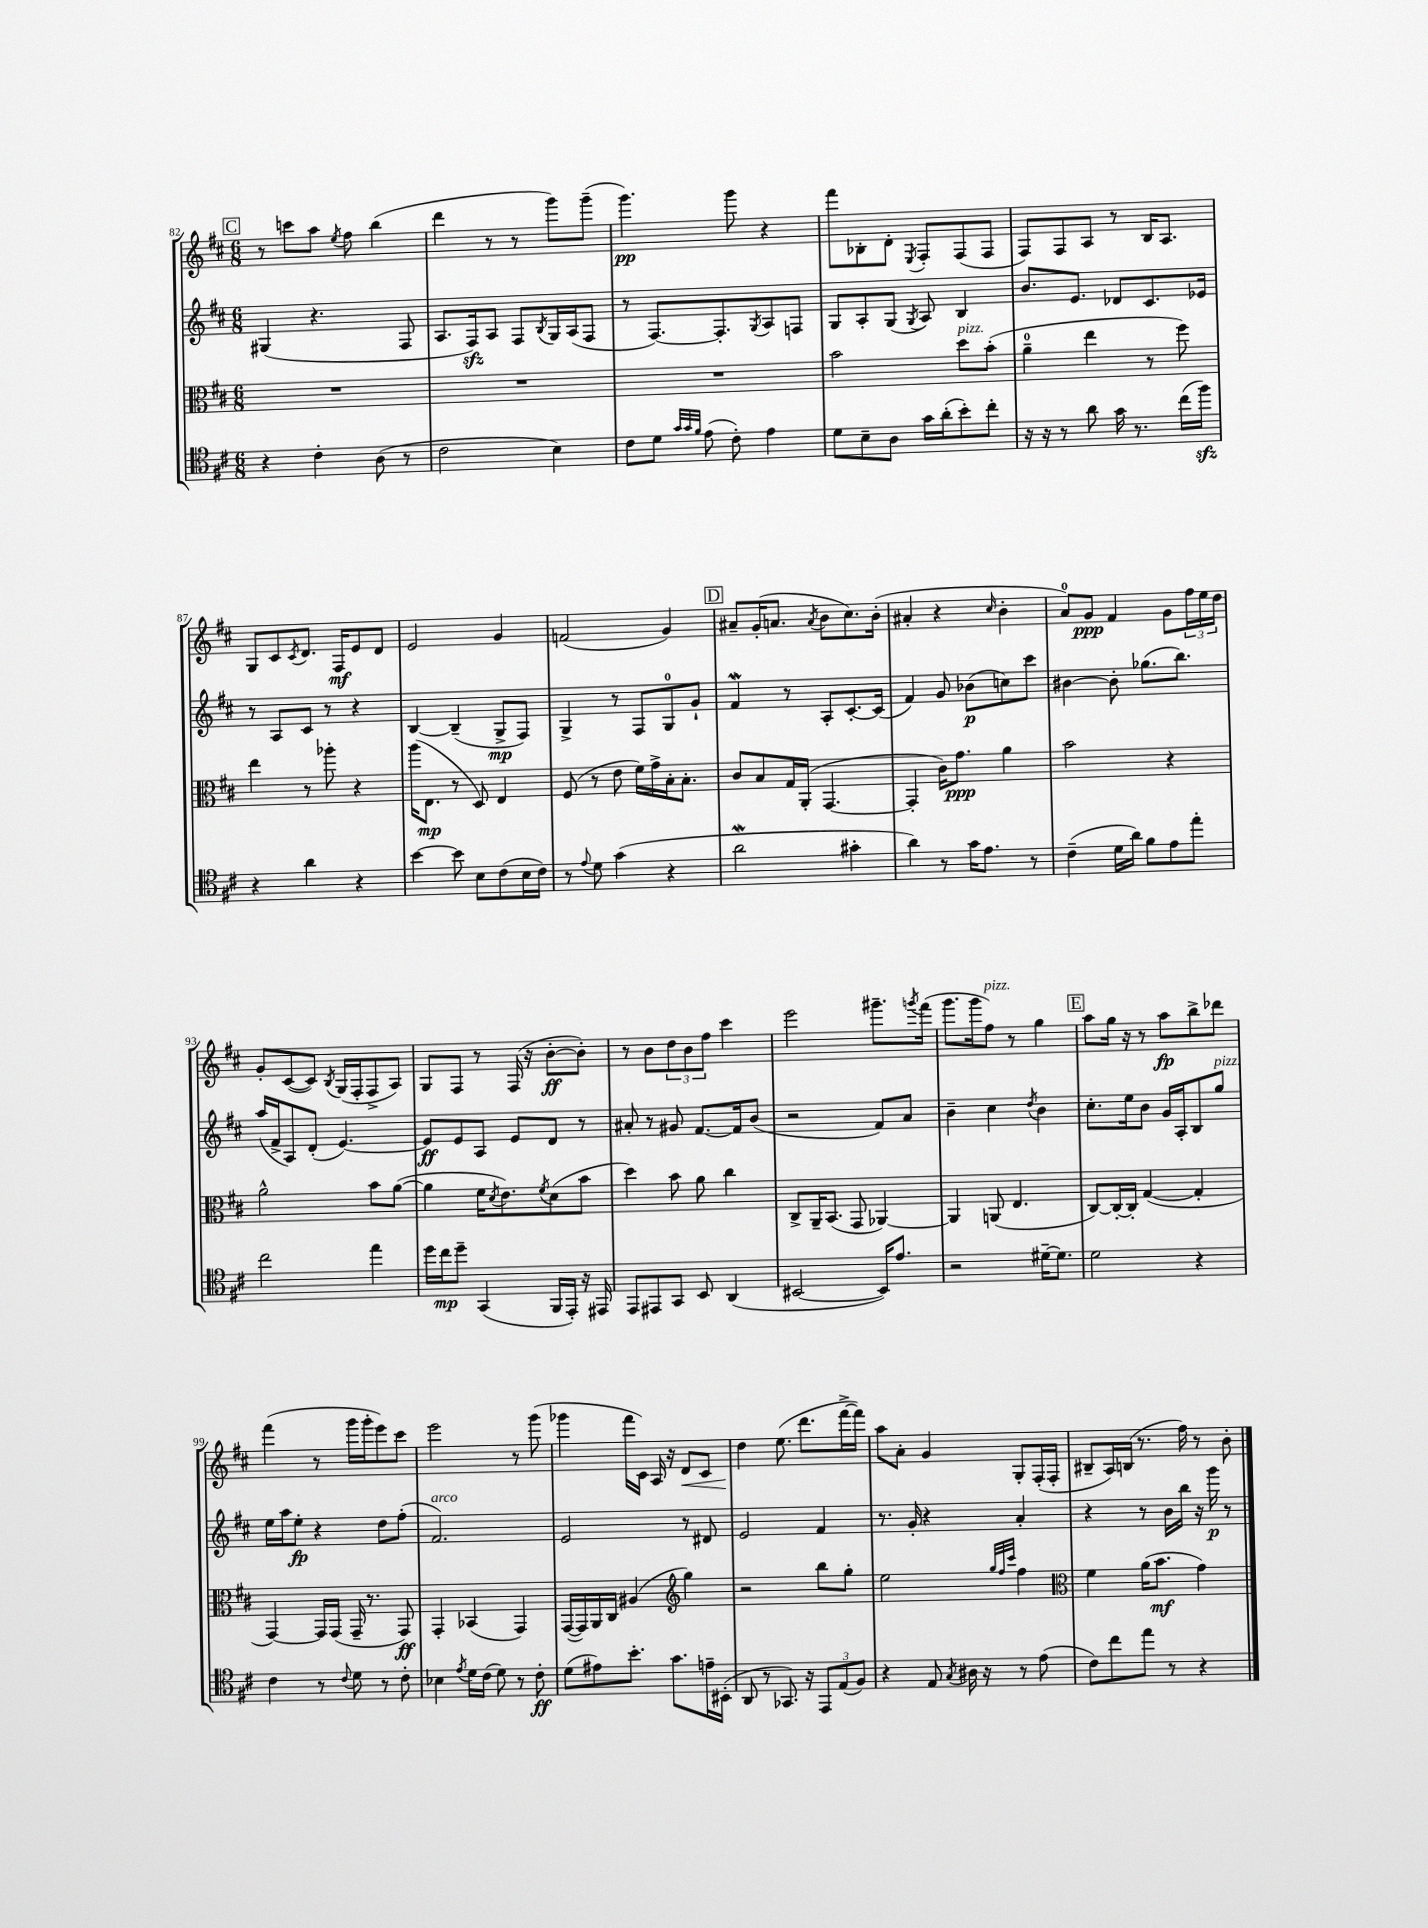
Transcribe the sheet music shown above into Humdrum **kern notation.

**kern	**kern	**kern	**kern
*staff4	*staff3	*staff2	*staff1
*clefC4	*clefC3	*clefG2	*clefG2
*k[f#c#]	*k[f#c#]	*k[f#c#]	*k[f#c#]
*M6/8	*M6/8	*M6/8	*M6/8
4r	2.r	(4G#/	8r
.	.	.	8ccc\L
4c#'\	.	4.r	8aa\J
.	.	.	8qee/
.	.	.	8ff#\
(8A\	.	.	(4bb\
8r	.	8F#/	.
=	=	=	=
2c#\	2.r	8.A/L	4ddd\
.	.	16F#/k)	.
.	.	8A/J	8r
.	.	8F#/L	8r
.	.	8qB/	.
4B\)	.	16G/L	8ggg\L)
.	.	(16A/J	.
.	.	8F#/J	(8ggg~\J
=	=	=	=
8c#\L	2.r	8r	4.ggg\)
8d\J	.	[8.F#/L)	.
32qqg/LLL	.	.	.
32qqg/	.	.	.
32qqf#/JJJ	.	.	.
(8e\	.	.	.
.	.	8.F#'/]	.
8c#'\)	.	.	8ggg\
.	.	8qG/	.
4e\	.	8A/	4r
.	.	8F/J	.
=	=	=	=
8d\L	2b\	8G/L	8fff#\L
8B~\	.	8A'/	8B-'\
8A\J	.	(8G/J	8d'\J
.	.	8qG/	8qE/
16g\LL	.	8A/)	8F#'/L
(16a'\J	.	.	.
8b'\)	8dd\L	4B/	(8F#/
8cc#'\J	(8b'\J	.	8F#/J
=	=	=	=
16r	4a~\	8.b/L	8F#/L)
16r	.	.	.
8r	.	.	8F#/
.	.	8.e/J	.
8a\	4ee\	.	8A/J
16g\	.	8d-/L	8r
8.r	.	.	.
.	8r	8.c#/	16B/LK
.	.	.	8.A/J
(16cc#\LL	8ff#\)	.	.
16ff#\JJ)	.	16e-/Jk	.
=	=	=	=
4r	4ee\	8r	8G/L
.	.	8A/L	8c#/
.	.	.	8qc#/
4a\	8r	8c#/J	8.d/J
.	8aa-'\	8r	.
.	.	.	16F#/LK
4r	4r	4r	8e/
.	.	.	8d/J
=	=	=	=
[4b\	(16aa\LK	[4B/	2e/
.	8.E\J	.	.
8b\]	8r	(4B~/]	.
8B\L	8D/)	.	.
(8c#\	4E/	8G^/L	4g/
16B\L	.	8F#/J)	.
16c#\JJ)	.	.	.
=	=	=	=
8r	(8F#/	4G^/	(2f/
8qqe/	.	.	.
8d\	8r	.	.
(4g\	8e\	8r	.
.	16f#\LL)	8F#/L	.
.	16g^\	.	.
4r	16B'\J	8G/	4g/)
.	8.B'\J	.	.
.	.	8g`/J	.
=	=	=	=
2a\	8c#/L	4f#/	8a#~/L
.	8B/	.	(16g'/K
.	.	.	8.a/J
.	16G/L	8r	.
.	(16AA'/JJ	.	.
.	.	.	8qa/
.	[4.GG/	8A'/L	8b\L
4g#'\	.	[8.c#'/	8.cc#\)
.	.	(16c#/]Jk	(16b'\Jk
=	=	=	=
4a\)	4GG'/]	4f#/)	4a#'/
8r	16c#\LK)	8g/	4r
.	8.g\J	.	.
16g\LK	.	(8b-\L	.
8.e\J	.	.	.
.	.	.	16qqcc#/
.	4a\	8cc\)	4b'\
8r	.	8ccc#\J	.
=	=	=	=
(4c#~\	2b\	[4b#\	8a/L)
.	.	.	8g/J
16d\LL	.	8b#'\]	4f#/
16a\JJ)	.	.	.
8f#\L	.	(8.gg-\L	.
8e\	4r	.	8g\L
.	.	8.bb\J)	.
8ee'\J	.	.	24ff#\L
.	.	.	24ee\
.	.	.	24dd\JJ
=	=	=	=
2cc#\	2a^^\	(16aa/LL	8g'/L
.	.	16f#^/J	.
.	.	8A/)	([8c#/
.	.	(8d'/J	8c#/]J)
.	.	.	8qB/
.	.	[4.e/)	(16G/LL
.	.	.	16F#'/J
4ee\	8b\L	.	8F#^/
.	([8a\J	.	8A/J)
=	=	=	=
16dd\LL	4a\]	8e/]L	8G/L
16cc#\J	.	.	.
8dd~\J	.	8e/	8F#/J
(4GG/	16f#\LK	8A/J	8r
.	8qd/	.	.
.	8.e\)	.	.
.	.	8e/L	(16F#/
.	.	.	16r
.	8qf#/	.	.
16FF#/LL	(8d\	8d/J	[8b'\L
16EE'/JJ)	.	.	.
16r	8b\J	8r	8b'\]J)
16EE#/	.	.	.
=	=	=	=
8EE/L	4dd\)	8a#'/	8r
8EE#/	.	8r	8b\L
8GG/J	8b\	8g#/	12dd\
.	.	.	12b\
8BB/	8a\	[8.f#/L	.
.	.	.	12ff#\J
(4AA/	4cc#\	.	4ccc#\
.	.	16f#/]k	.
.	.	(8b/J	.
=	=	=	=
[2BB#/	8C#^/L	2r	2eee\
.	16AA~/K	.	.
.	(8.BB/J	.	.
.	8GG/	.	.
16BB#/]LK)	[4AA-/)	8f#/L)	8.ggg#~\L
8.e/J	.	.	.
.	.	8a/J	.
.	.	.	8qggg/
.	.	.	(16fff#\Jk
=	=	=	=
2r	4AA-/]	4b~\	8.ggg\L
.	.	.	16ggg\k
.	(8AA/	4cc#\	8ff#\J)
.	4.E/	.	8r
.	.	8qdd/	.
[16d#~\LK	.	4b\	4gg\
8.d#\]J	.	.	.
=	=	=	=
2d\	[8C#/L)	8.cc#'\L	8aa\L
.	16C#'/_L	.	16gg\Jk
.	16C#'/]JJ	16ee\k	16r
.	([4G/	8b\J	8r
.	.	16g/LL	8aa\L
.	.	16A'/J	.
4r	4G'/]	8B/	8bb^\
.	.	8gg/J	8ddd-\J
=	=	=	=
4c#\	[4GG/)	16ee\LL	(4fff#\
.	.	16aa\J	.
.	.	8ee'\J	.
8r	16GG/]LL	4r	8r
.	(16GG/JJ	.	.
8qqc#/	.	.	.
8d\	16GG~/	.	16ggg\LL
.	8.r	.	16ggg'\J
8r	.	8dd\L	8eee\)
8c#'\	8GG/)	(8ff#'\J	8ccc#\J
=	=	=	=
4B-\	4GG'/	2.f#/)	2eee\
8qe/	.	.	.
16d\LL	(4BB-/	.	.
(16c#\JJ	.	.	.
8d\)	.	.	.
8r	4GG/)	.	8r
8c#'\	.	.	(8ggg\
=	=	=	=
(8d\L	([16GG/LL	2e/	4ggg-\
.	16GG/])	.	.
8e#\)	16AA/	.	.
.	16C#/JJ	.	.
8.b'\J	(4A#/	.	16fff#\LL
.	.	.	16c#\JJ)
.	.	.	16A/
8.g\L	.	.	16r
*	*clefG2	*	*
.	4gg\)	8r	8d/L
16e~\L	.	8d#/	8c#/J
(16BB#'\JJ	.	.	.
=	=	=	=
8AA/	2r	2e/	4dd\
8r	.	.	.
8.GG-/)	.	.	(8.ee\
16r	.	.	8.ddd\L
12EE/L	8bb\L	4f#/	.
(12E/	.	.	.
.	8gg'\J	.	[16fff#^\L
12F#/J)	.	.	.
.	.	.	16fff#\]JJ)
=	=	=	=
4r	2ee\	8.r	8aa\L
.	.	.	8a'\J
.	.	16g'/	.
8E/	.	4r	4g/
8qG/	.	.	.
16A#\	.	.	.
16r	.	.	.
.	32qqgg/LLL	.	.
.	32qqff#/	.	.
.	32qqccc#/JJJ	.	.
8r	4ff#\	4a'/	8G'/L
(8e\	.	.	(16F#'/L
.	.	.	16F#'/JJ
=	=	=	=
*	*clefC3	*	*
8c#\L)	4f#\	4r	8B#~/L
8cc#\	.	.	16A/L)
.	.	.	(16B/JJ
8ee\J	(16a\LK	8r	8.r
.	8.b\J	.	.
8r	.	16b\LL	.
.	.	16bb\JJ	16ff#\)
4r	4g\)	16r	8r
.	.	16ggg\	.
.	.	8r	8b'\
==	==	==	==
*-	*-	*-	*-
